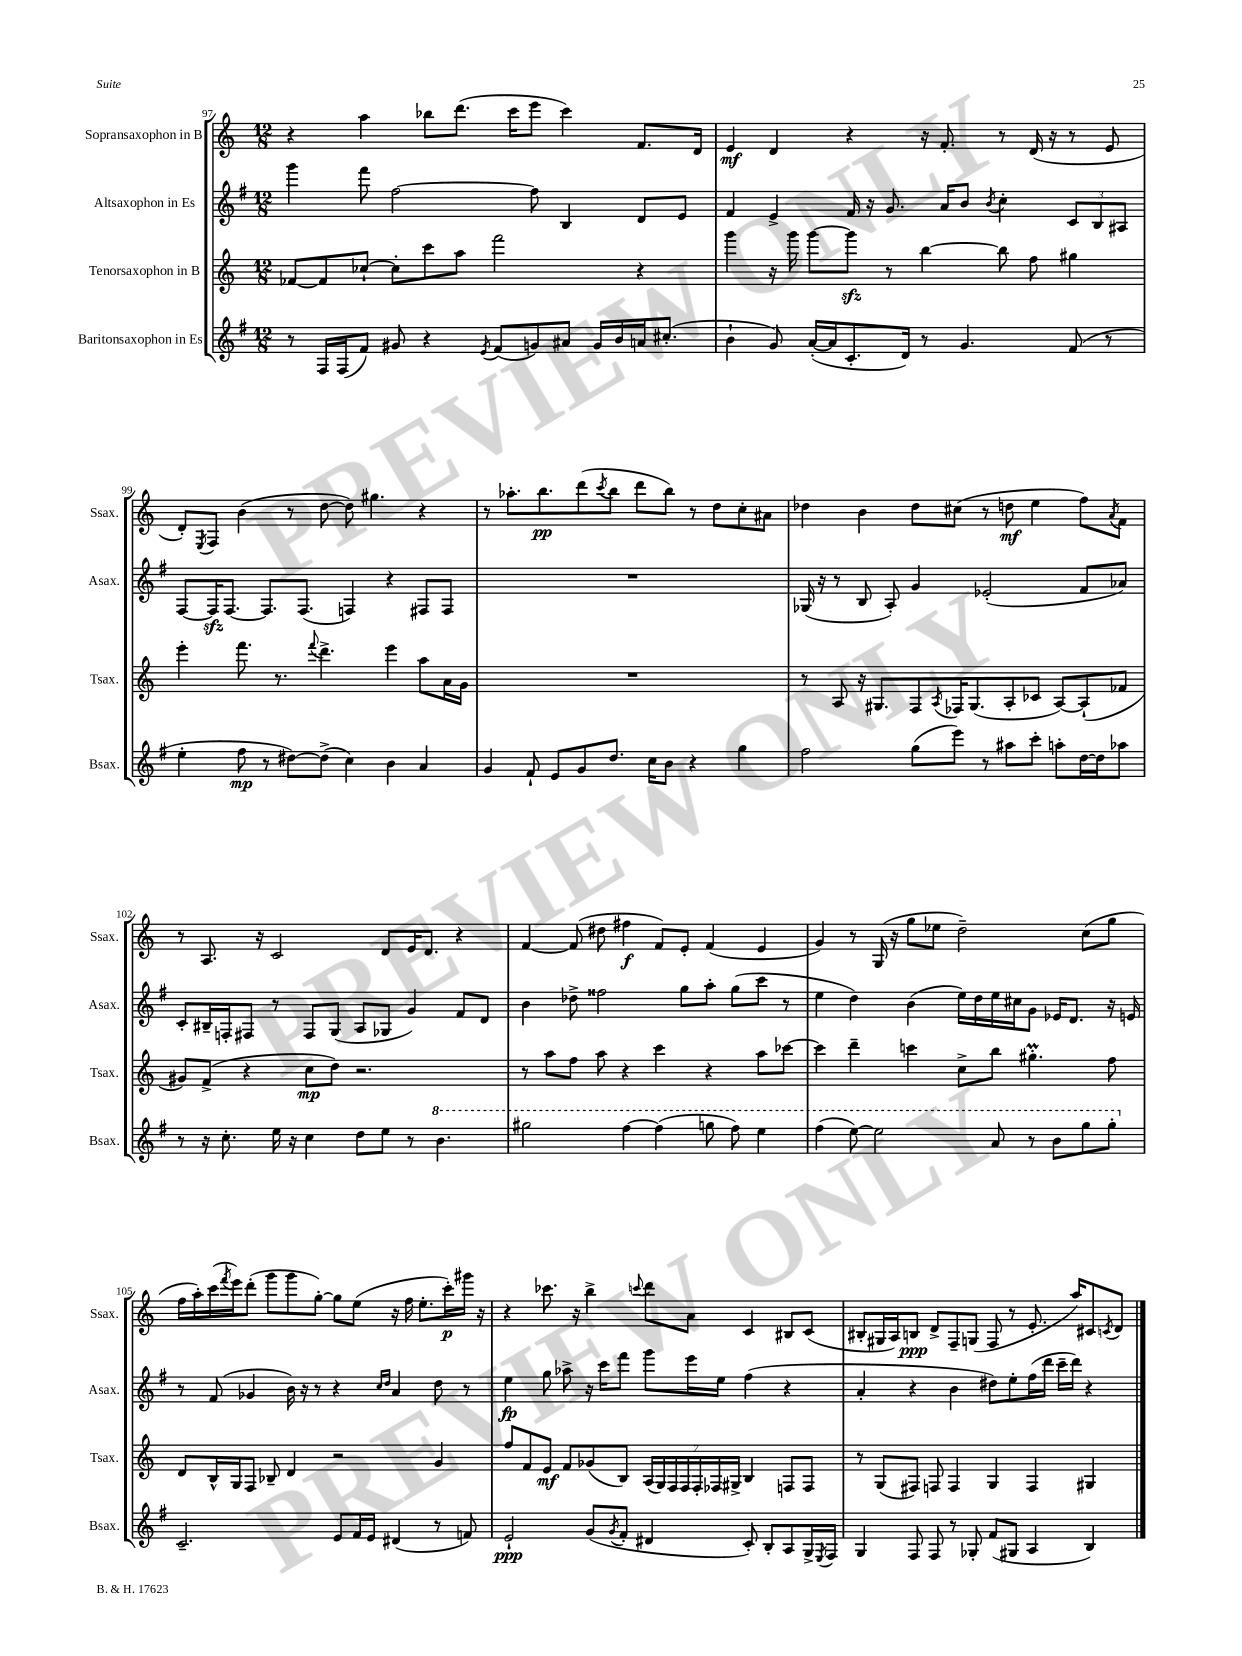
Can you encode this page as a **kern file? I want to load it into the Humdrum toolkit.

**kern	**kern	**kern	**kern
*staff4	*staff3	*staff2	*staff1
*clefG2	*clefG2	*clefG2	*clefG2
*k[f#]	*k[]	*k[f#]	*k[]
*M12/8	*M12/8	*M12/8	*M12/8
8r	[8f-	4ggg	4r
16F#	8f-]	.	.
(16F#	.	.	.
8f#)	[8cc-`	8fff#	4aa
8g#	8cc-']	[2ff#	.
4r	8ccc	.	8bb-
.	8aa	.	(8.ddd
8qe	.	.	.
(8f#	2fff	.	.
.	.	.	16ccc
8g)	.	8ff#]	8eee
8a#	.	4B	4ccc)
16g	.	.	.
16b	.	.	.
16a	4r	8d	8.f
(8.cc#'	.	.	.
.	.	8e	.
.	.	.	16d
=	=	=	=
4b`	4ggg	4f#	4e
8g)	16r	4e^	4d
.	16ggg	.	.
([16a'	[8ggg	.	.
16a]	.	.	.
8.c'	8ggg]	16f#	4r
.	.	16r	.
.	8r	8.g	.
16d)	.	.	.
8r	[4bb	.	16r
.	.	16a	8.f'
4.g	.	8b	.
.	.	8qb	.
.	8bb]	4cc'	8r
.	8ff	.	(16d
.	.	.	16r
(8f#	4gg#	12c	8r
.	.	12B	.
8r	.	.	8e
.	.	12A#	.
=	=	=	=
4ee'	4eee'	[8F#	8d')
.	.	.	8qE
.	.	16F#]	8F
.	.	[8.F#	.
8ff#	8.fff	.	(4b
8r	.	8.F#]	.
.	8.r	.	.
[8dd#)	.	.	8r
.	.	(8.F#	.
.	8qqfff	.	.
(8dd#^]	4.ddd^	.	[8dd
4cc)	.	4F)	8dd])
.	.	.	4.gg#
4b	4eee	4r	.
4a	8aa	8F#	4r
.	16a	8F#	.
.	16g	.	.
=	=	=	=
4g	1.r	1.r	8r
.	.	.	8.aa-'
8f#`	.	.	.
.	.	.	8.bb
8e	.	.	.
8g	.	.	(8ddd
.	.	.	8qccc
8.dd	.	.	8bb
.	.	.	8ddd
16cc	.	.	.
8b	.	.	8bb)
4r	.	.	8r
.	.	.	8dd
4gg	.	.	8cc'
.	.	.	8a#
=	=	=	=
2ff#	8r	(16G-	4dd-
.	.	16r	.
.	8A	8r	.
.	16r	8B	4b
.	8.G#	.	.
.	.	8A')	.
(8gg	8F	4g	8dd-
.	8qA	.	.
8eee)	16F-	.	(8cc#
.	(8.G#	.	.
8r	.	(2e-'	8r
8aa#	8A'	.	8dd
8ccc'	8c-	.	4ee
8aa'	[8A)	.	.
[16dd	(8A`]	8f#	8ff)
16dd]	.	.	.
.	.	.	8qa
8aa-	8f-	8a-)	8f
=	=	=	=
8r	8g#)	8c'	8r
16r	(8f^	16B#~	8.A
8.cc'	.	16F'	.
.	4r	8F#	.
.	.	.	16r
16ee	.	8r	2c
16r	.	.	.
4cc	8cc	8F#	.
.	8dd)	(8G	.
8dd	2.r	8A	.
8ee	.	8G-	8d
8r	.	4g)	16e
.	.	.	8.d
4.bb	.	.	.
.	.	8f#	4r
.	.	8d	.
=	=	=	=
2ggg#	8r	4b	[4f
.	8aa	.	.
.	8ff	8dd-^	(8f]
.	8aa	2ff##	8dd#
[4fff#	4r	.	4ff#
(4fff#]	4ccc	.	8f)
.	.	8gg	8e'
8ggg	4r	8aa'	(4f
8fff#)	.	(8gg	.
4eee	8aa	8ccc	4e
.	[8ccc-	8r	.
=	=	=	=
(4fff#	4ccc-]	4ee	4g)
[8eee)	4ddd~	4dd)	8r
2eee]	.	.	(16G
.	.	.	16r
.	4ccc	(4b	8gg
.	.	.	8ee-
.	8cc^	16ee)	2dd~)
.	.	16dd	.
8aa	8bb	16ee	.
.	.	16cc#	.
8r	4.gg#'	8g	.
8bb	.	16e-	.
.	.	8.d	.
8ggg	.	.	(8cc
8ggg'	8ff	16r	8gg
.	.	16e	.
=	=	=	=
2.c~	8d	8r	16ff
.	.	.	16aa')
.	16B^^	(8f#	(16ccc
.	.	.	8qfff
.	16G	.	16eee)
.	8F	4g-	(8ddd'
.	8B-~	.	8ggg
.	4d	16b)	8ggg
.	.	16r	.
.	.	8r	[8gg')
8e	2r	4r	8gg]
16f#	.	.	(8ee
16e	.	.	.
.	.	16qqcc	.
.	.	16qqdd	.
(4d#	.	4a	16r
.	.	.	16ff
.	.	.	8.ee'
8r	4g	8dd	.
.	.	.	16ccc')
8f)	.	8r	16ggg#
.	.	.	16r
=	=	=	=
2e`	8ff	4ee	4r
.	8f	.	.
.	8e	8gg	8.ccc-
.	8f	8aa-^	.
.	.	.	16r
(8g	(8g-	16r	4bb^
.	.	16ccc	.
8qg	.	.	.
8f#'	8B)	8fff#	.
.	.	.	8qqccc
4d#	(28A	8ggg	8ddd
.	28G)	.	.
.	28F	.	.
.	28F	.	.
.	.	16eee	8a
.	28F'	.	.
.	28F-	.	.
.	.	16ee	.
.	28G#^	.	.
8c')	4B	(4ff#	4c
8B'	.	.	.
8A	8F	4r	8B#
16G^	8F	.	(8c
8qE	.	.	.
16F#	.	.	.
=	=	=	=
4G	8r	4a'	8B#'
.	(8G	.	16G#
.	.	.	16A)
8F#	8F#)	4r	8B
8F#	8F	.	8d^
8r	4F	4b	8F~
8G-'	.	.	(8G
(8f#	4G	8dd#)	8F
8G#	.	8ee'	8r
4A	4F	(16ff#	8.e'
.	.	16ddd	.
.	.	16ccc~	.
.	.	16ddd)	16aa)
4B)	4G#	4r	8c#
.	.	.	8qc
.	.	.	8d
==	==	==	==
*-	*-	*-	*-
